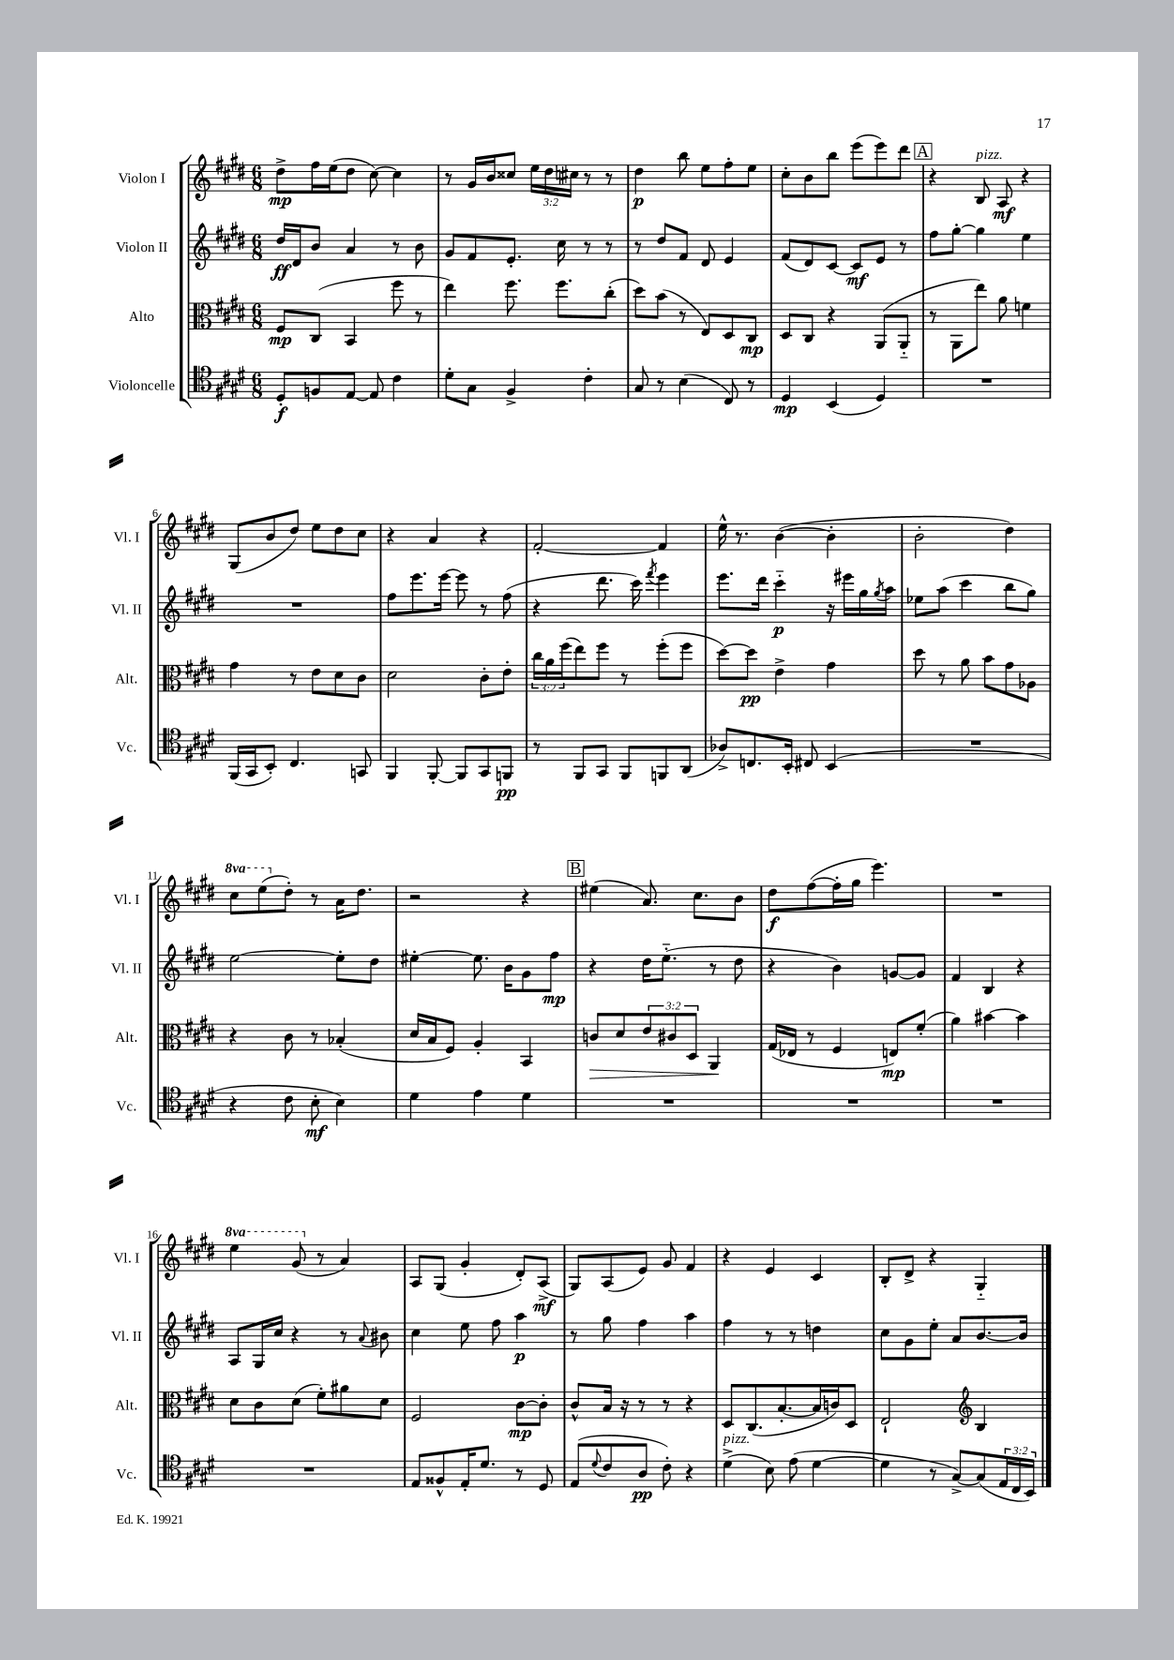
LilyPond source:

<<
\new StaffGroup <<
\new Staff = "s0" \with { instrumentName = "Violon I" shortInstrumentName = "Vl. I" } {
    \clef treble \key e \major \numericTimeSignature \time 6/8 \override Staff.TupletNumber.text = #tuplet-number::calc-fraction-text \set Staff.ottavationMarkups = #ottavation-simple-ordinals
    dis''8->\mp fis''16 e''16( dis''8 cis''8~) cis''4 |
    r8 gis'16 b'16 cisis''8 \tuplet 3/2 { e''16 dis''16 cis''16 } r8 r8 |
    dis''4\p b''8 e''8 fis''8-. e''8 |
    cis''8-. b'8 b''8 e'''8( e'''8) dis'''8 |
    \mark \markup { \box "A" } r4 b8^\markup { \italic "pizz." } a8\mf r4 |
    gis8( b'8 dis''8) e''8 dis''8 cis''8 |
    r4 a'4 r4 |
    fis'2~-. fis'4 |
    e''16-^ r8. b'4~( b'4-. |
    b'2-. dis''4) |
    \ottava #1 cis'''8 e'''8( \ottava #0 dis''8-.) r8 a'16 dis''8. |
    r2 r4 |
    \mark \markup { \box "B" } eis''4( a'8.) cis''8. b'8 |
    dis''8\f fis''8~( fis''16-. gis''16 e'''4.) |
    R2. |
    \ottava #1 e'''4 gis''8( \ottava #0 r8 a'4) |
    a8 gis8( gis'4-. dis'8-.) a8->\mf( |
    gis8) a8( e'8) gis'8 fis'4 |
    r4 e'4 cis'4 |
    b8-. dis'8-> r4 gis4-_ \bar "|." |
}
\new Staff = "s1" \with { instrumentName = "Violon II" shortInstrumentName = "Vl. II" } {
    \clef treble \key e \major \numericTimeSignature \time 6/8
    dis''16\ff dis'16 b'8 a'4 r8 b'8 |
    gis'8 fis'8 e'8.-. cis''16 r8 r8 |
    r8 dis''8 fis'8 dis'8 e'4 |
    fis'8( dis'8) cis'8~ cis'8\mf e'8 r8 |
    \mark \markup { \box "A" } fis''8 gis''8~-. gis''4 e''4 |
    R2. |
    fis''8 e'''8. e'''16~ e'''8 r8 fis''8( |
    r4 dis'''8. cis'''16) \acciaccatura { fis'''8 } e'''4 |
    e'''8. dis'''16 cis'''4-_\p r16 eis'''16 gis''16 \acciaccatura { gis''8 } a''16 |
    ees''8 a''8( cis'''4 b''8 gis''8) |
    e''2~ e''8-. dis''8 |
    eis''4~-. eis''8. b'16 gis'8 fis''8\mp |
    \mark \markup { \box "B" } r4 dis''16 e''8.-_( r8 dis''8 |
    r4 b'4) g'8~ g'8 |
    fis'4 b4 r4 |
    a8 gis16 cis''16 r4 r8 \appoggiatura { a'8 } bis'8 |
    cis''4 e''8 fis''8 a''4\p |
    r8 gis''8 fis''4 a''4 |
    fis''4 r8 r8 d''4 |
    cis''8 gis'8 e''8-. a'8 b'8.~ b'16 \bar "|." |
}
\new Staff = "s2" \with { instrumentName = "Alto" shortInstrumentName = "Alt." } {
    \clef alto \key e \major \numericTimeSignature \time 6/8 \override Staff.TupletNumber.text = #tuplet-number::calc-fraction-text
    fis8\mp cis8( b,4 fis''8 r8 |
    e''4) fis''8. fis''8. cis''8-.( |
    dis''8) b'8( r8 e8) dis8 cis8\mp |
    dis8 cis8 r4 a,8( a,8-_ |
    \mark \markup { \box "A" } r8 a,8 e''8) a'8 f'4 |
    gis'4 r8 e'8 dis'8 cis'8 |
    dis'2 cis'8-. e'8-. |
    \tuplet 3/2 { cis''16 a'16 fis''16( } e''8) fis''8 r8 fis''8-.( fis''8 |
    dis''8~) dis''8\pp e'4-> gis'4 |
    dis''8 r8 a'8 b'8 gis'8 aes8 |
    r4 cis'8 r8 bes4-.( |
    dis'16 b16 fis8) a4-. b,4 |
    \mark \markup { \box "B" } c'8\> dis'8 \tuplet 3/2 { e'8 cis'8 dis8 } a,4\! |
    gis16( ees16 r8 fis4 e8\mp) fis'8-.( |
    a'4) bis'4~ bis'4 |
    dis'8 cis'8 dis'8( fis'8-.) ais'8 dis'8 |
    fis2 cis'8~\mp cis'8-. |
    cis'8-^ b16 r16 r8 r8 r4 |
    dis8 cis8.( b8.~-. b16 c'16) dis8 |
    e2-! \clef treble b4 \bar "|." |
}
\new Staff = "s3" \with { instrumentName = "Violoncelle" shortInstrumentName = "Vc." } {
    \clef tenor \key e \major \numericTimeSignature \time 6/8 \override Staff.TupletNumber.text = #tuplet-number::calc-fraction-text
    dis8-.\f f8 e8~ e8 cis'4 |
    dis'8-. gis8 fis4-> cis'4-. |
    gis8 r8 b4( cis8) r8 |
    dis4\mp b,4( dis4) |
    \mark \markup { \box "A" } R2. |
    fis,16( gis,16 b,8-.) cis4. g,8 |
    fis,4 fis,8~-. fis,8 gis,8 f,8\pp |
    r8 fis,8 gis,8 fis,8 f,8 a,8( |
    aes8->) c8. b,16-. cis8 b,4( |
    R2. |
    r4 cis'8 b8-.\mf b4) |
    dis'4 e'4 dis'4 |
    \mark \markup { \box "B" } R2. |
    R2. |
    R2. |
    R2. |
    e8 fisis8-^ e16-. dis'8. r8 dis8 |
    e8( \appoggiatura { dis'8 } cis'8 a8\pp cis'8-.) r4 |
    dis'4->^\markup { \italic "pizz." }( b8) e'8( dis'4~ |
    dis'4 r8 gis8~->) gis8( \tuplet 3/2 { e16 cis16 b,16) } \bar "|." |
}
>>
>>
